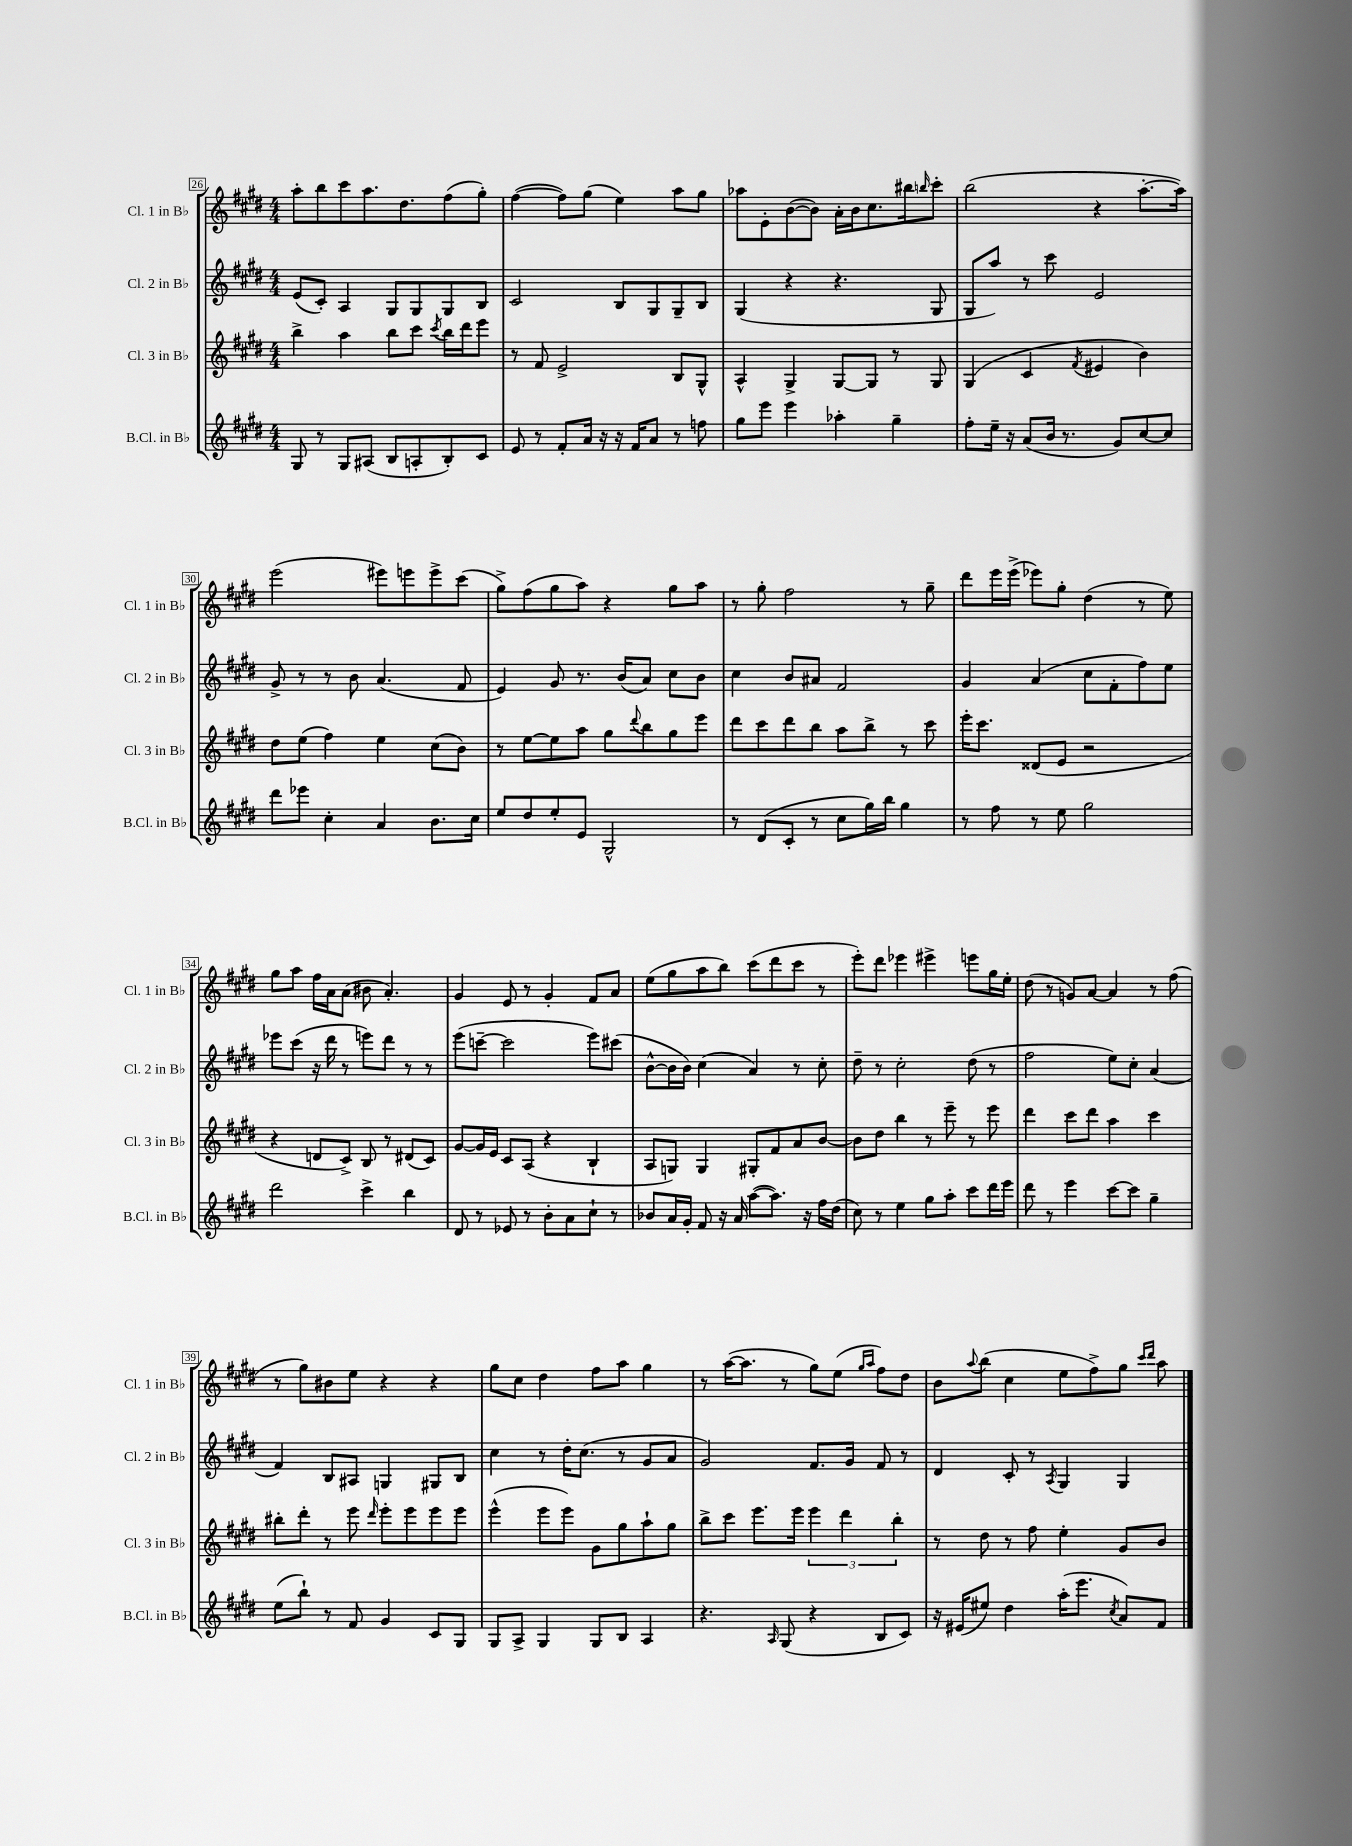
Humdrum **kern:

**kern	**kern	**kern	**kern
*staff4	*staff3	*staff2	*staff1
*clefG2	*clefG2	*clefG2	*clefG2
*k[f#c#g#d#]	*k[f#c#g#d#]	*k[f#c#g#d#]	*k[f#c#g#d#]
*M4/4	*M4/4	*M4/4	*M4/4
8G#/	4bb^\	(8e/L	8aa'\L
8r	.	8c#'/J)	8bb\
8G#/L	4aa\	4A/	8ccc#\
(8A#/J	.	.	8.aa\
8B/L	8bb\L	8G#/L	.
.	.	.	8.dd#\
8A'/	8ccc#\J	8G#/	.
.	8qccc#/	.	.
8B'/)	16bb\LL	8G#/	(8ff#\
.	16ddd#\J	.	.
8c#/J	8eee\J	8B/J	8gg#'\J)
=	=	=	=
8e/	8r	2c#/	([4ff#\
8r	8f#/	.	.
8f#'/L	2e^/	.	8ff#\]L)
16a/Jk	.	.	(8gg#\J
16r	.	.	.
16r	.	8B/L	4ee\)
16f#/LK	.	.	.
8a/J	.	8G#/	.
8r	8B/L	8G#~/	8aa\L
8ff\	8G#^^/J	8B/J	8gg#\J
=	=	=	=
8gg#\L	4A^^/	(4G#/	8aa-\L
8eee\J	.	.	8e'\
4eee\	4G#^/	4r	([8b\
.	.	.	8b\]J)
4aa-'\	[8G#/L	4.r	16a'\LL
.	.	.	16b\J
.	8G#/]J	.	8.cc#\
4gg#~\	8r	.	.
.	.	.	16bb#\k
.	.	.	16qqbb/
.	8G#/	8G#/	8ccc#'\J
=	=	=	=
8ff#'\L	(4G#/	8G#/L	(2bb\
16ee~\Jk	.	8aa/J)	.
16r	.	.	.
(8a/L	4c#/	8r	.
16b/Jk	.	8ccc#\	.
8.r	.	.	.
.	8qf#/	.	.
.	4e#/	2e/	4r
8g#/L)	.	.	.
[8cc#/	4b\)	.	[8.aa'\L
8cc#/]J	.	.	.
.	.	.	16aa\]Jk)
=	=	=	=
8ddd#\L	8dd#\L	8g#^/	(2eee\
8eee-\J	(8ee\J	8r	.
4cc#'\	4ff#\)	8r	.
.	.	8b\	.
4a/	4ee\	(4.a/	8eee#\L)
.	.	.	8eee\
8.b\L	(8cc#\L	.	8eee^\
.	8b\J)	8f#/	(8ccc#\J
16cc#\Jk	.	.	.
=	=	=	=
8ee/L	8r	4e/)	8gg#^\L)
8dd#/	[8ee\L	.	(8ff#\
8ee'/	8ee\]	8g#/	8gg#\
8e/J	8aa\J	8.r	8aa\J)
2G#^^/	8gg#\L	.	4r
.	.	(16b/LK	.
.	8qqddd#/	.	.
.	8bb\	8a/J)	.
.	8gg#\	8cc#\L	8gg#\L
.	8eee\J	8b\J	8aa\J
=	=	=	=
8r	8ddd#\L	4cc#\	8r
(8d#/L	8ccc#\	.	8gg#'\
8c#'/J	8ddd#\	8b/L	2ff#\
8r	8bb\J	8a#/J	.
8cc#\L	8aa\L	2f#/	.
16gg#\L)	8bb^\J	.	.
16bb\JJ	.	.	.
4gg#\	8r	.	8r
.	8ccc#\	.	8gg#~\
=	=	=	=
8r	16eee'\LK	4g#/	8ddd#\L
.	8.ccc#\J	.	.
8ff#\	.	.	16eee\L
.	.	.	(16eee^\JJ
8r	(8d##/L	(4a/	8eee-\L)
8ee\	8e/J	.	8gg#'\J
2gg#\	2r	8cc#\L	(4dd#\
.	.	8f#'\	.
.	.	8ff#\)	8r
.	.	8ee\J	8ee\)
=	=	=	=
2ddd#\	4r	8eee-\L	8gg#\L
.	.	(8ccc#\J	8aa\J
.	8d/L	16r	16ff#\LL
.	.	16ddd#\	16a\J
.	8c#^/J)	8r	(8a\J
4ccc#^\	8B/	8eee\L)	8b#\
.	8r	8ddd#\J	4.a'/)
4bb\	(8d#/L	8r	.
.	8c#/J)	8r	.
=	=	=	=
8d#/	[8g#/L	(8eee\L	4g#/
8r	16g#/]L	[8ccc~\J	.
.	16e/JJ	.	.
8e-/	8c#/L	2ccc\]	8e/
8r	(8A/J	.	8r
8b'\L	4r	.	4g#'/
8a\	.	.	.
8cc#`\J	4B`/	8eee\L)	8f#/L
8r	.	(8ccc#\J	8a/J
=	=	=	=
8b-/L	8A/L	[8b^^\L	(8ee\L
16a/L	8G/J)	16b\]L	8gg#\
16g#'/JJ	.	16b\JJ)	.
8f#/	4G/	(4cc#\	8aa\
16r	.	.	8bb\J)
16a/	.	.	.
([8aa\L	8G#'/L	4a/)	(8ccc#\L
8.aa\]J)	8f#/	.	8ddd#\
.	8a/	8r	8ccc#\J
16r	.	.	.
16ff#\LL	[8b/J	8cc#'\	8r
(16dd#\JJ	.	.	.
=	=	=	=
8cc#\)	8b\]L	8dd#~\	8eee'\L)
8r	8dd#\J	8r	8ddd#\J
4ee\	4bb\	2cc#'\	4eee-\
8gg#\L	8r	.	4eee#^\
8aa'\J	8eee~\	.	.
8ccc#\L	8r	(8dd#\	8eee\L
16ddd#\L	8eee\	8r	16gg#\L
16eee\JJ	.	.	16ee'\JJ
=	=	=	=
8ddd#\	4ddd#\	2ff#\	(8dd#\
8r	.	.	8r
4eee\	8ccc#\L	.	8g/L)
.	8ddd#\J	.	[8a/J
[8ccc#\L	4aa\	8ee\L)	4a/]
8ccc#\]J	.	8cc#'\J	.
4gg#~\	4ccc#\	(4a/	8r
.	.	.	(8ff#\
=	=	=	=
(8ee\L	8bb#'\L	4f#/)	8r
8bb`\J)	8ddd#'\J	.	8gg#\L)
8r	8r	8B/L	8b#\
8f#/	8eee\	8A#/J	8ee\J
.	16qqddd#/	.	.
4g#/	8eee'\L	4G/	4r
.	8eee\	.	.
8c#/L	8eee\	8G#/L	4r
8G#/J	8eee\J	8B/J	.
=	=	=	=
8G#/L	(4eee^^\	4cc#\	8gg#\L
8A^/J	.	.	8cc#\J
4G#/	8eee\L	8r	4dd#\
.	8eee\J)	16dd#'\LK	.
.	.	(8.cc#\J	.
8G#/L	8g#\L	.	8ff#\L
8B/J	8gg#\	8r	8aa\J
4A/	8aa`\	8g#/L	4gg#\
.	8gg#\J	8a/J	.
=	=	=	=
4.r	8bb^\L	2g#/)	8r
.	8ccc#\J	.	([16aa\LK
.	.	.	8.aa\]J
.	8.eee\L	.	.
16qqA/	.	.	.
(8G#/	.	.	8r
.	16eee\Jk	.	.
4r	6eee\	8.f#/L	8gg#\L)
.	.	.	(8ee\J
.	6ddd#\	.	.
.	.	16g#/Jk	.
.	.	.	16qqgg#/LL
.	.	.	16qqaa/JJ
8B/L	.	8f#/	8ff#\L)
.	6bb'\	.	.
8c#/J)	.	8r	8dd#\J
=	=	=	=
16r	8r	4d#/	8b\L
(16e#/LK	.	.	.
.	.	.	8qqaa/
8ee#/J)	8dd#\	.	(8bb\J
4dd#\	8r	8c#'/	4cc#\
.	8ff#\	8r	.
.	.	8qA/	.
(16aa'\LK	4ee'\	4G#/	8ee\L
8.eee\J	.	.	.
.	.	.	8ff#^\)
8qcc#/	.	.	.
8a/L)	8g#/L	4G#/	8gg#\J
.	.	.	16qqccc#/LL
.	.	.	16qqddd#/JJ
8f#/J	8b/J	.	8aa\
==	==	==	==
*-	*-	*-	*-
